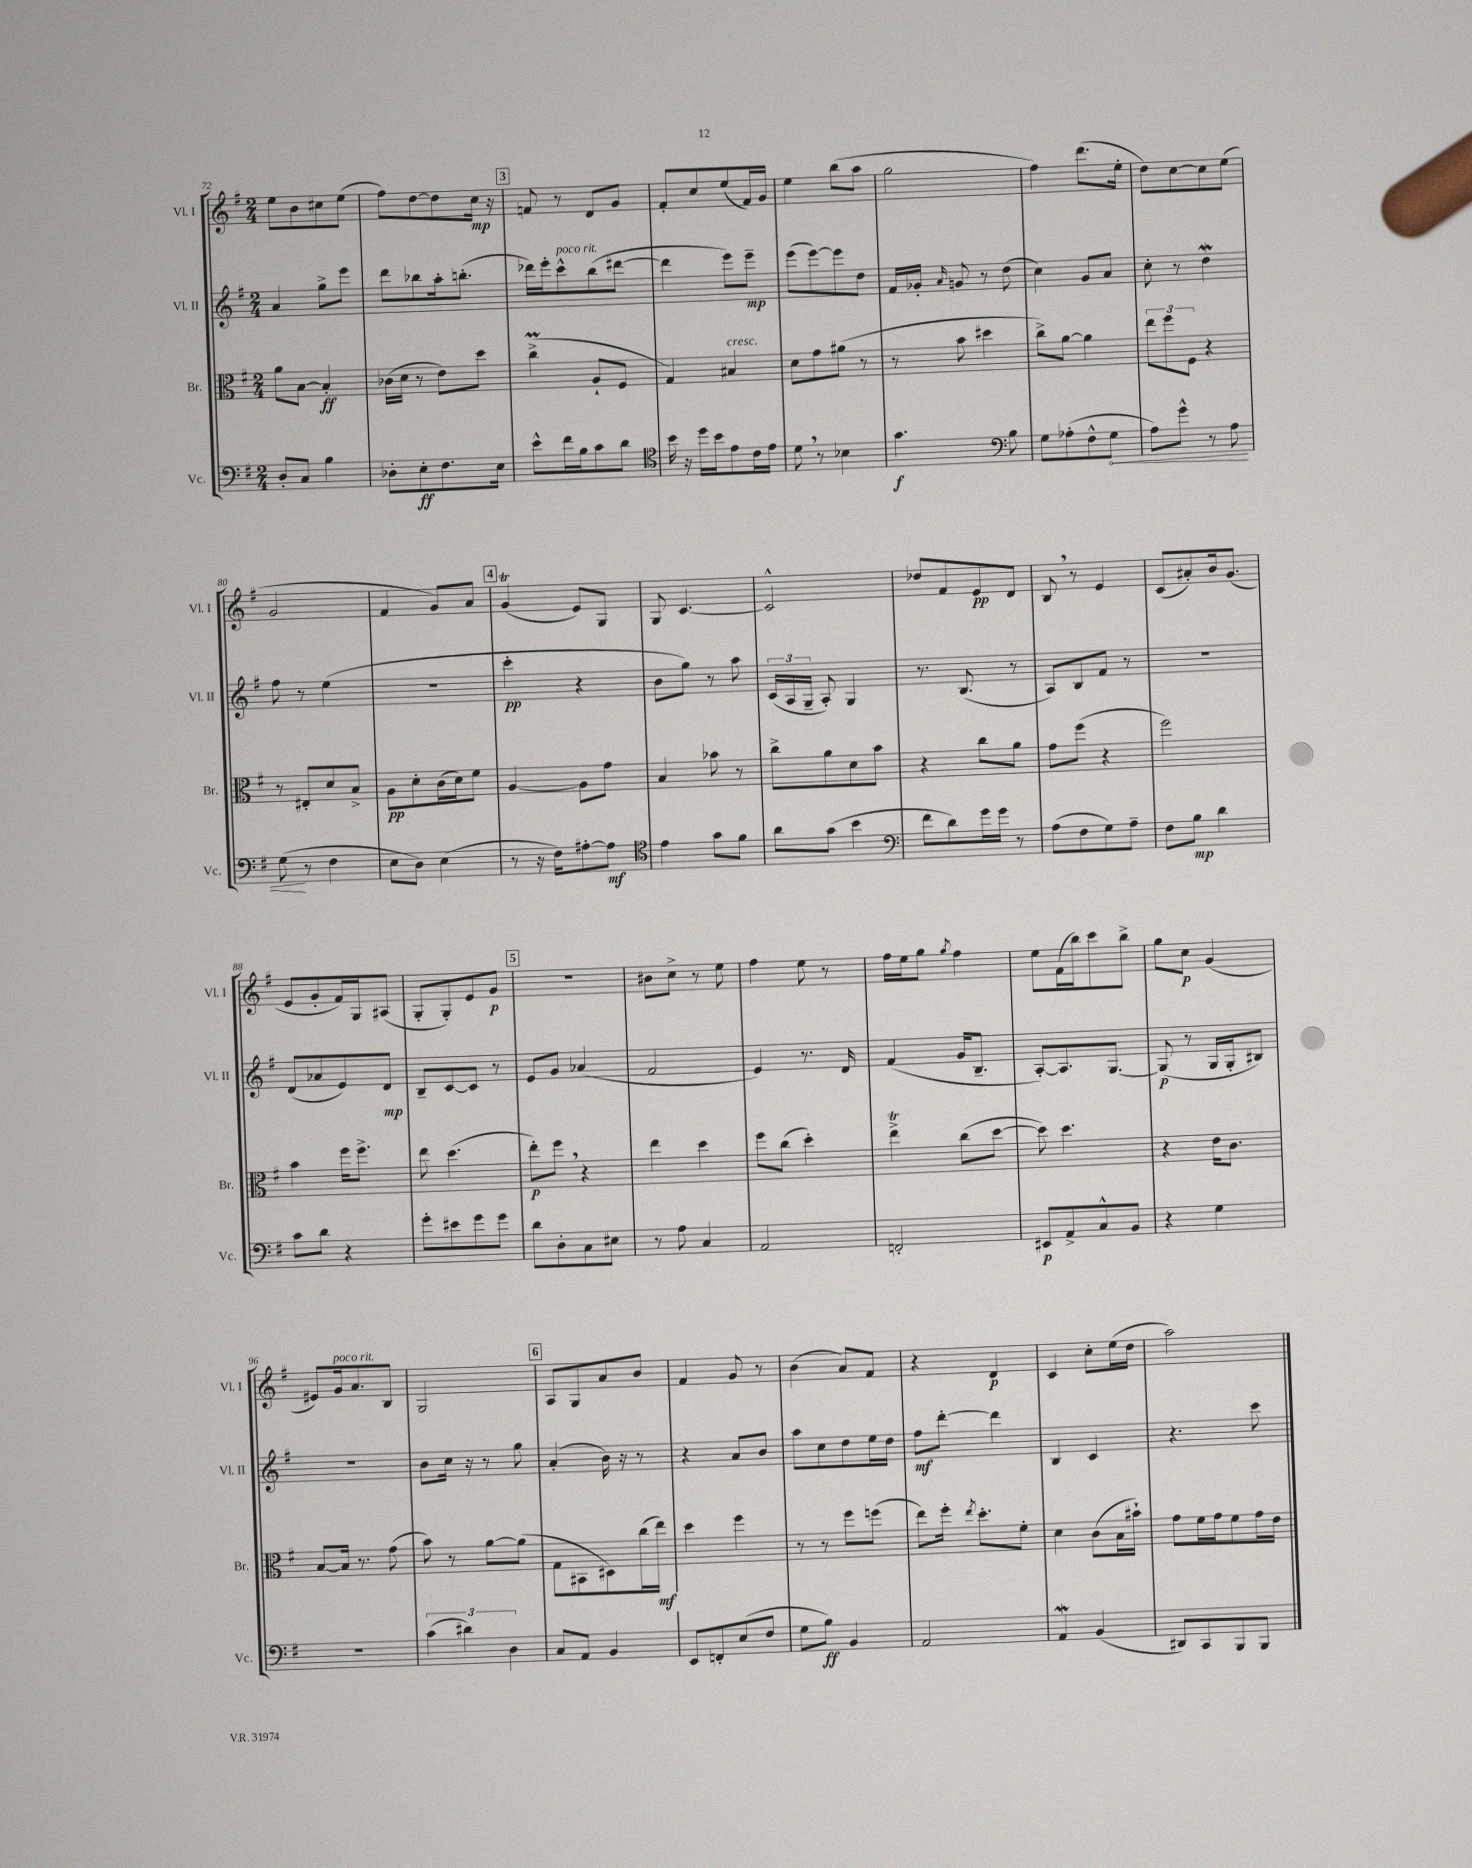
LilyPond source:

<<
\new StaffGroup <<
\new Staff = "s0" \with { instrumentName = "Vl. I" shortInstrumentName = "Vl. I" } {
    \clef treble \key g \major \numericTimeSignature \time 2/4
    \autoBeamOff e''8[ b'8 cis''8 e''8]( |
    fis''8[) d''8~ d''8 c''16]\mp r16 |
    \mark \markup { \box "3" } f'8 r8 d'8[ g'8] |
    fis'8[-. c''8 e''8( fis'16) g'16] |
    e''4 b''8[( a''8] |
    g''2 |
    fis''4) d'''8.[( e''16]-. |
    d''8[) c''8~ c''8 e''8]( |
    g'2 |
    fis'4 g'8[) a'8] |
    \mark \markup { \box "4" } g'4\trill( e'8[) g8] |
    g8 c'4.~ |
    c'2-^ |
    des''8[ fis'8 e'8\pp d'8] |
    b8 \breathe r8 e'4 |
    c'8[( ais'8-.) b'16 g'8.]( |
    e'8[ g'8-. fis'16) g16 ais8]( |
    g8[-. g8-.) e'8 g'8]\p |
    \mark \markup { \box "5" } r2 |
    bis'8[ c''8]-> r8 e''8 |
    fis''4 e''8 r8 |
    fis''16[ e''16 g''8] \acciaccatura { g''8 } fis''4 |
    e''8[ fis'16( b''16) c'''8 b''8]-> |
    g''8[ c''8]\p g'4( |
    eis'8[) g'16^\markup { \italic "poco rit." } a'8. b8] |
    g2 |
    \mark \markup { \box "6" } a8[ g8 a'8 b'8] |
    fis'4 g'8 r8 |
    b'4( a'8[) fis'8] |
    r4 d'4\p |
    c'4 c''8[-. e''16( d''16] |
    a''2) \bar "|." |
}
\new Staff = "s1" \with { instrumentName = "Vl. II" shortInstrumentName = "Vl. II" } {
    \clef treble \key g \major \numericTimeSignature \time 2/4
    \autoBeamOff a'4 g''8[-> e'''8] |
    d'''8[ bes''8 a''16-. b''8.]-.( |
    \mark \markup { \box "3" } des'''16[) e'''16-. c'''8-^^\markup { \italic "poco rit." } b''8( dis'''8]~ |
    dis'''4 e'''8[) e'''8]--\mp |
    e'''8[( e'''8~) e'''8 d''8] |
    fis'16[ ges'16]-. \grace { a'16 } g'8 r8 d''8( |
    c''4) g'8[ a'8] |
    c''8-. r8 d''4\mordent |
    fis''8 r8 e''4( |
    R2 |
    \mark \markup { \box "4" } c'''4-.\pp r4 |
    b'8[ g''8]) r8 a''8 |
    \tuplet 3/2 { c'16[( a16 g16]-- } a8-.) g4 |
    r8. b8.( r8 |
    a8[) b8 fis'8] r8 |
    r2 |
    d'8[( aes'8 e'8) d'8]\mp |
    b8[-- c'8~ c'8] r8 |
    \mark \markup { \box "5" } e'8[ g'8] aes'4( |
    fis'2 |
    e'4) r8. d'16 |
    fis'4( g'16[ b8.]-- |
    a8[~-.) a8. g8.]~ |
    g8\p( r8 g16[ g16-. bis8]) |
    R2 |
    b'8[ c''16] r16 r8 g''8 |
    \mark \markup { \box "6" } a'4-.( b'16) r16 r8 |
    r4 a'8[ b'8] |
    a''8[ c''8 d''8 e''16 d''16] |
    fis''8[\mf d'''8]~-. d'''4 |
    b4 c'4 |
    r4. c'''8 \bar "|." |
}
\new Staff = "s2" \with { instrumentName = "Br." shortInstrumentName = "Br." } {
    \clef alto \key g \major \numericTimeSignature \time 2/4
    \autoBeamOff a'8[ b8]~ b4-.\ff |
    ces'16[( d'16] r8 e'8[) d''8] |
    \mark \markup { \box "3" } c''4->\prall( a8[-! fis8] |
    g4) bis4^\markup { \italic "cresc." } |
    d'8[ g'8 ais'8]( r8 |
    r8 b'8 dis''4 |
    c''8[->) a'8]~ a'4 |
    \tuplet 3/2 { e''8[ fis''8 fis8] } r4 |
    r8 eis8[-. d'8 b8]-> |
    a8[\pp d'8-. c'16( d'16) fis'8] |
    \mark \markup { \box "4" } a4~ a8[ g'8] |
    b4 bes'8 r8 |
    c''8[-> a'8 d'8 b'8] |
    r4 c''8[ a'8] |
    g'8[ fis''8]( r4 |
    fis''2) |
    b'4 fis''16[ fis''8.]-> |
    e''8 d''4.( |
    \mark \markup { \box "5" } e''8[-.\p) fis''8] \breathe r4 |
    e''4 d''4 |
    fis''8[ c''8]( d''4-.) |
    e''4->\trill c''8[( d''8]~ |
    d''8) d''4. |
    r4 e'16[ c'8.] |
    b8[~ b16] r8. g'8( |
    b'8) r8 a'8[~ a'8]( |
    \mark \markup { \box "6" } g8[ bis,8 dis8) c''16( e''16]\mf) |
    d''4 fis''4 |
    r8 r8 fis''8[ f''8]( |
    e''8[) fis''16]-. \acciaccatura { e''8 } d''8.[-. fis'8]-. |
    d'4 c'8[( b16 bis'16]-!) |
    g'8[ fis'16 g'16 fis'8 g'16 e'16] \bar "|." |
}
\new Staff = "s3" \with { instrumentName = "Vc." shortInstrumentName = "Vc." } {
    \clef bass \key g \major \numericTimeSignature \time 2/4
    \autoBeamOff d8[-. c8] b4 |
    des8[-. e8-.\ff fis8. e16] |
    \mark \markup { \box "3" } e'8[-^ fis'16 b16 c'8 d'8] |
    \clef tenor b'16 r16 d''16[ b'16 e'8 c'16 e'16] |
    d'8 \breathe r8 bes4 |
    g'4.\f \clef bass b8 |
    g8[ aes8-.( fis8-^ \once \override Hairpin.circled-tip = ##t g8]\< |
    a8[) g'8]-^ r8 a8 |
    g8\!( r8 fis4 |
    e8[ d8]) e4( |
    \mark \markup { \box "4" } r8 r16 fis16[) ais8~-. ais8]\mf |
    \clef tenor e'4 g'8[ fis'8] |
    a'8[ g'8]( b'4 |
    \clef bass fis'8[ d'8) g'16 g'16] r8 |
    a8[( fis8 g8) a8]-- |
    fis8[ b8]\mp d'4 |
    c'8[ d'8] r4 |
    g'8[-. eis'8 g'8 g'8] |
    \mark \markup { \box "5" } d'8[ d8-. c8 eis8] |
    r8 a8 c4 |
    a,2 |
    f,2-. |
    eis,8[\p a,8-> c8-^ b,8] |
    r4 g4 |
    R2 |
    \tuplet 3/2 { c'4( dis'4) d4 } |
    \mark \markup { \box "6" } c8[ a,8] b,4 |
    e,8[ f,8-. e8( fis8] |
    g8[ b8]\ff) b,4 |
    a,2 |
    a,4\mordent b,4( |
    dis,8[) c,8 b,,8 b,,8] \bar "|." |
}
>>
>>
\layout { \context { \Score currentBarNumber = #72 } }
